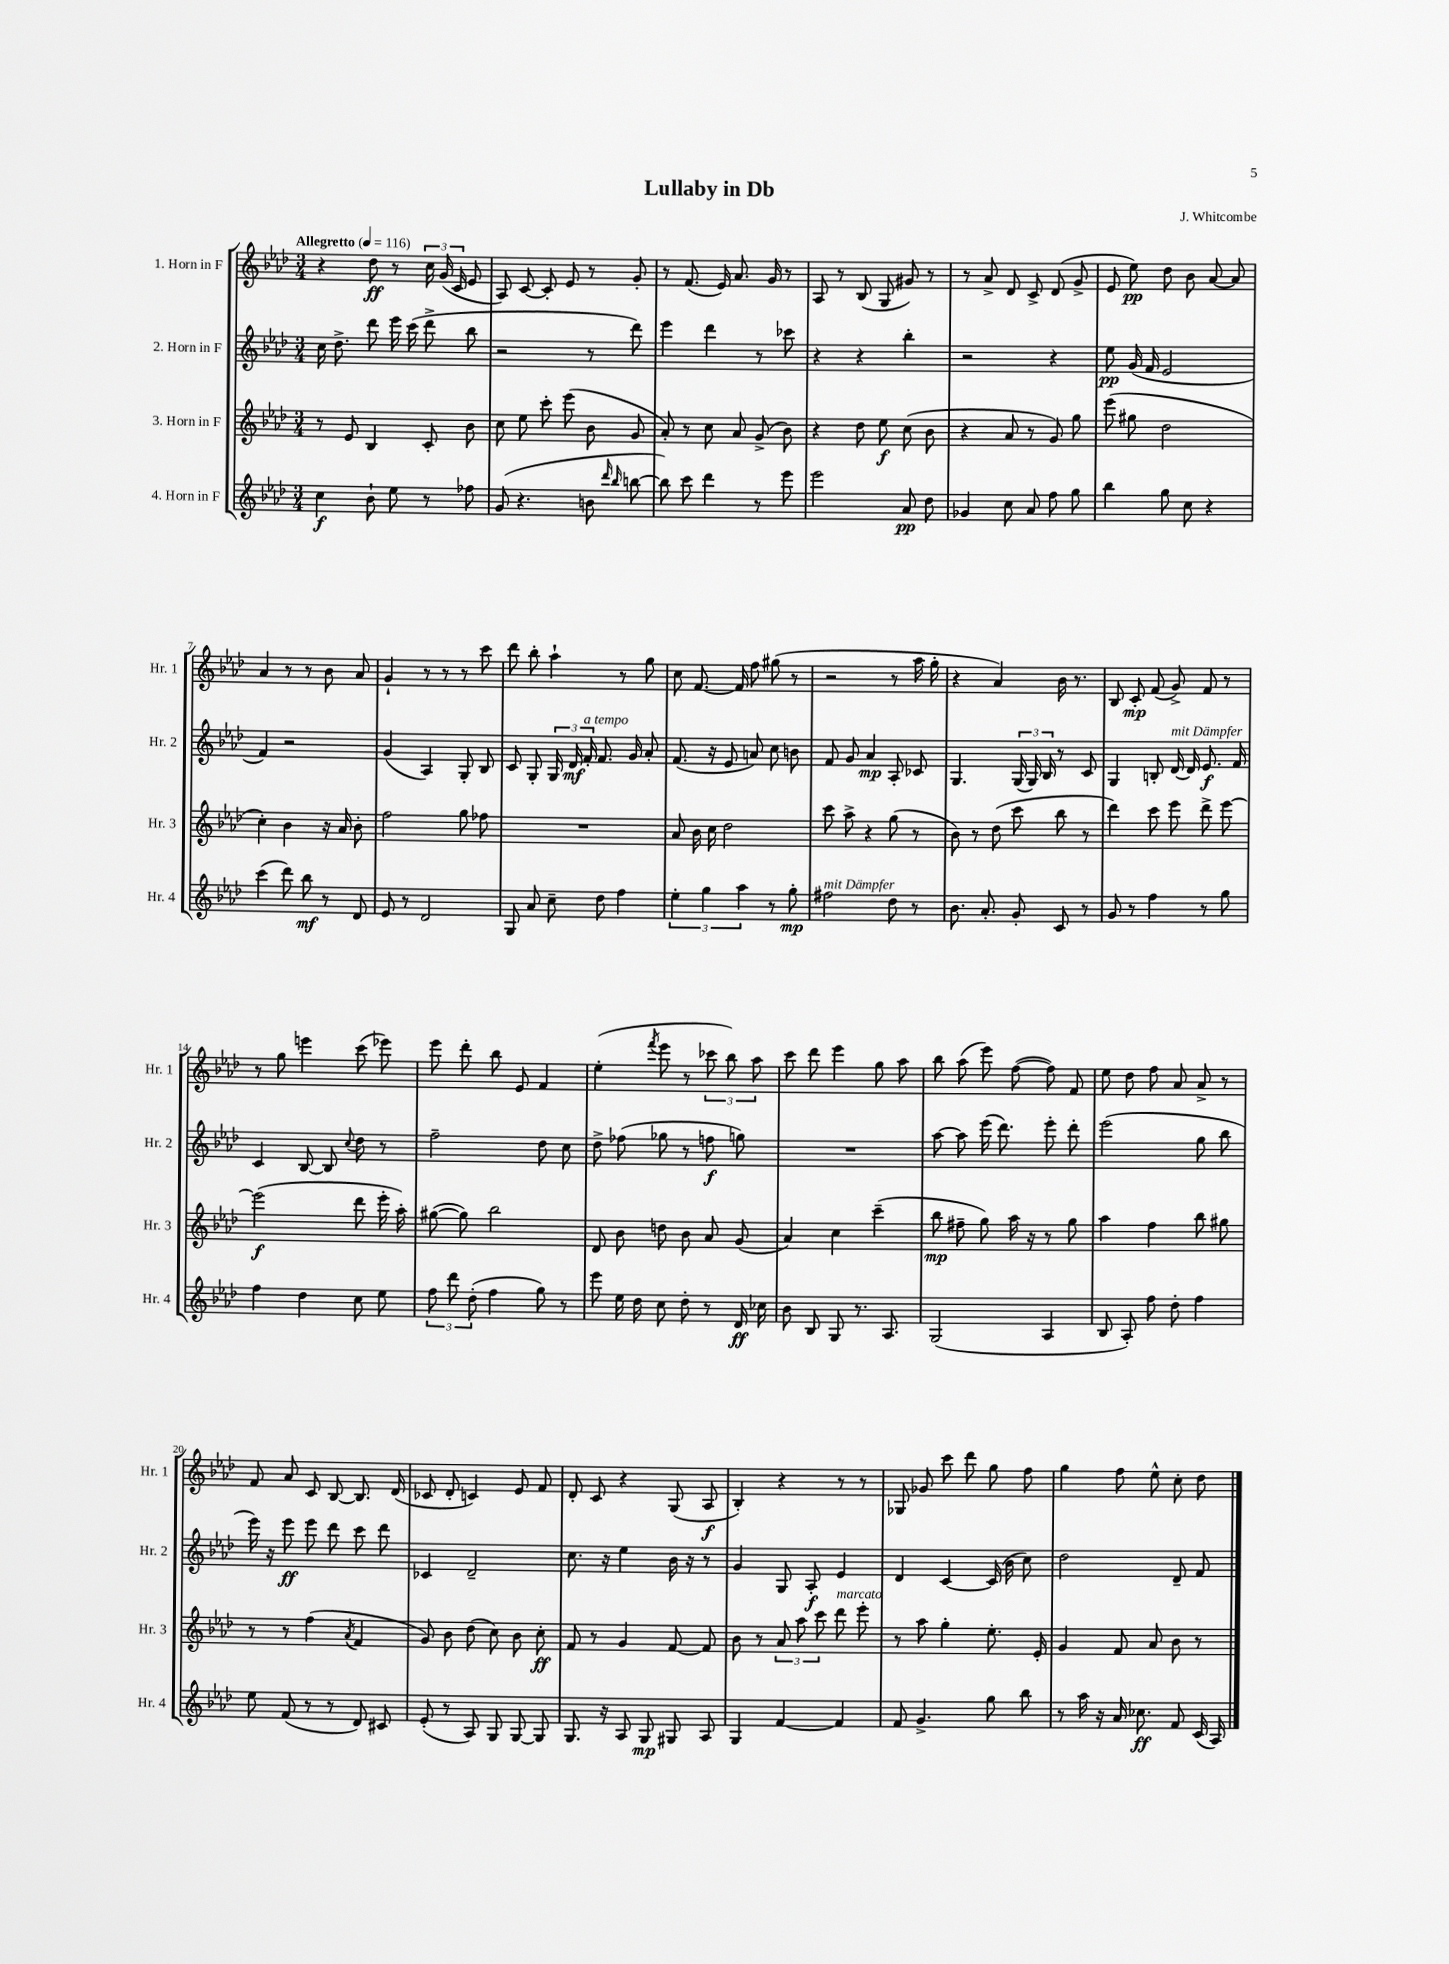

**kern	**kern	**kern	**kern
*staff4	*staff3	*staff2	*staff1
*clefG2	*clefG2	*clefG2	*clefG2
*k[b-e-a-d-]	*k[b-e-a-d-]	*k[b-e-a-d-]	*k[b-e-a-d-]
*M3/4	*M3/4	*M3/4	*M3/4
*MM116	*MM116	*MM116	*MM116
4cc	8r	16cc	4r
.	.	8.dd-^	.
.	8e-	.	.
8b-`	4B-	8ddd-	8dd-
8ee-	.	16eee-	8r
.	.	(16ccc	.
8r	8c'	8ddd-^	24cc
.	.	.	(24g
.	.	.	24c
8ff-	8b-	8bb-	8e-
=	=	=	=
(8g	8cc	2r	8A-)
4.r	8ee-	.	[8c
.	8ccc'	.	8c']
.	(8eee-	.	8e-
8b	8b-	8r	8r
16qqddd-	.	.	.
16qqbb-	.	.	.
[8bb	8g	8ddd-)	8g'
=	=	=	=
8bb])	8a-')	4eee-	8r
8ccc	8r	.	(8.f
4ddd-	8cc	4ddd-	.
.	.	.	16e-)
.	8a-	.	8.a-
8r	(8g^	8r	.
.	.	.	16g
8eee-	8b-)	8ccc-	8r
=	=	=	=
2eee-	4r	4r	8A-
.	.	.	8r
.	8dd-	4r	(8B-
.	8ee-	.	8G
8a-	(8cc	4bb-'	8g#)
8dd-	8b-	.	8r
=	=	=	=
4g-	4r	2r	8r
.	.	.	8a-^
8cc	8a-	.	8d-
8a-	8r	.	8c^
8ff	8g)	4r	(8d-
8gg	8gg	.	8g^
=	=	=	=
4bb-	(8eee-	8ee-	8e-
.	8gg#	(16g	8ee-)
.	.	16f	.
8gg	2dd-	2e-	8dd-
8cc	.	.	8b-
4r	.	.	[8a-
.	.	.	8a-]
=	=	=	=
(4ccc	4cc')	4f)	4a-
8ddd-)	4b-	2r	8r
8bb-	.	.	8r
8r	16r	.	8b-
.	16a-	.	.
8d-	8b-'	.	8a-
=	=	=	=
8e-	2ff	(4g	4g`
8r	.	.	.
2d-	.	4A-)	8r
.	.	.	8r
.	8gg	8G'	8r
.	8ff-	8B-	8ccc
=	=	=	=
8G	2.r	8c	8ddd-
8a-	.	8G'	8bb-'
8cc~	.	24G	4aa-`
.	.	24d-	.
.	.	24f'	.
8dd-	.	8.f	.
4ff	.	.	8r
.	.	16g	.
.	.	8a-'	8gg
=	=	=	=
6ee-'	8a-	(8.f	8cc
.	16b-	.	[8.f
6gg	.	.	.
.	16cc	16r	.
.	2dd-	8e-	.
.	.	.	16f]
6aa-	.	.	.
.	.	8a)	8ff
8r	.	8cc	(8gg#
8gg'	.	8b	8r
=	=	=	=
2ff#	8ccc	8f	2r
.	8aa-^	8g	.
.	4r	4a-	.
8dd-	(8gg	8A-'	8r
8r	8r	8c-	16aa-
.	.	.	16gg'
=	=	=	=
8.b-	8b-)	4.G	4r
.	8r	.	.
8.a-'	.	.	.
.	(8dd-	.	4a-)
8g'	8ccc	(24G	.
.	.	24G)	.
.	.	24B-	.
8c	8bb-	8r	16b-
.	.	.	8.r
8r	8r	8c	.
=	=	=	=
8g	4ddd-)	4G	8B-
8r	.	.	8c'
4ff	8ccc	8B'	(8f
.	8eee-	[16d-	8g^)
.	.	16d-]	.
8r	8ddd-^	8.e-	8f
8gg	[8eee-	.	8r
.	.	16f	.
=	=	=	=
4ff	(2eee-]	4c	8r
.	.	.	8gg
4dd-	.	[8B-	4eee
.	.	8B-]	.
.	.	8qqcc	.
8cc	8ddd-	8dd-	(8ccc
8ee-	16eee-'	8r	8eee-)
.	16aa-')	.	.
=	=	=	=
12ff	([8gg#	2ff~	8eee-
12ddd-	.	.	.
.	8gg#])	.	8ddd-'
(12dd-'	.	.	.
4ff	2bb-	.	8bb-
.	.	.	8e-
8gg)	.	8dd-	4f
8r	.	8cc	.
=	=	=	=
8eee-	8d-	8dd-^	(4ee-'
16ee-	8b-	(8ff-	.
16dd-	.	.	.
.	.	.	8qfff
8cc	8dd	8gg-	8eee-
8dd-'	8b-	8r	8r
8r	8a-	8ff	12ccc-
.	.	.	12bb-)
16d-	(8g	8gg)	.
.	.	.	12aa-
16cc-	.	.	.
=	=	=	=
8b-	4a-)	2.r	8ccc
8B-	.	.	8ddd-
8G	4cc	.	4eee-
8.r	.	.	.
.	(4ccc~	.	8gg
8.A-	.	.	.
.	.	.	8aa-
=	=	=	=
(2G	8bb-	[8aa-	8bb-
.	8ff#~	8aa-]	(8aa-
.	8gg)	(16eee-	8eee-)
.	.	8.ddd-)	.
.	16aa-	.	([8ff
.	16r	.	.
4A-	8r	8eee-'	8ff])
.	8gg	8ddd-'	8f
=	=	=	=
8B-	4aa-	(2eee-	8ee-
8A-')	.	.	8dd-
8ff	4ff	.	8ff
8dd-'	.	.	8a-
4ff	8bb-	8gg	8a-^
.	8gg#	8bb-	8r
=	=	=	=
8ee-	8r	16eee-)	8f
.	.	16r	.
(8f	8r	8eee-	8a-
8r	(4ff	8eee-	8c
8r	.	8ddd-	[8B-
.	8qa-	.	.
8d-)	4f	8ccc	8.B-]
8c#	.	8ddd-	.
.	.	.	(16d-
=	=	=	=
(8e-'	8g)	4c-	8c-
8r	8b-	.	8d-'
8A-)	(8dd-	2d-~	4c)
8G	8cc)	.	.
[8G	8b-	.	8e-
8G]	8cc'	.	8f
=	=	=	=
8.G	8f	8.cc	8d-'
.	8r	.	8c
16r	.	16r	.
8A-	4g	4ee-	4r
8G	.	.	.
8G#	[8f	16b-	(8G
.	.	16r	.
8A-	8f]	8r	8A-
=	=	=	=
4G	8b-	4g	4B-')
.	8r	.	.
[4f	12a-	8G	4r
.	12aa-	.	.
.	.	8A-'	.
.	12ccc	.	.
4f]	8ddd-	4e-	8r
.	8eee-'	.	8r
=	=	=	=
8f	8r	4d-	8G-
4.g^	8aa-	.	8g-
.	4gg'	[4c	8ccc
.	.	.	8ddd-
8gg	8.ee-'	(16c]	8gg
.	.	16b-	.
8bb-	.	8cc)	8ff
.	16e-'	.	.
=	=	=	=
8r	4g	2dd-	4gg
16aa-	.	.	.
16r	.	.	.
16a-	8f	.	8ff
8.cc-	.	.	.
.	8a-	.	8ee-^^
8f	8b-	8d-~	8cc'
(16c	8r	8f	8dd-
16A-)	.	.	.
==	==	==	==
*-	*-	*-	*-
